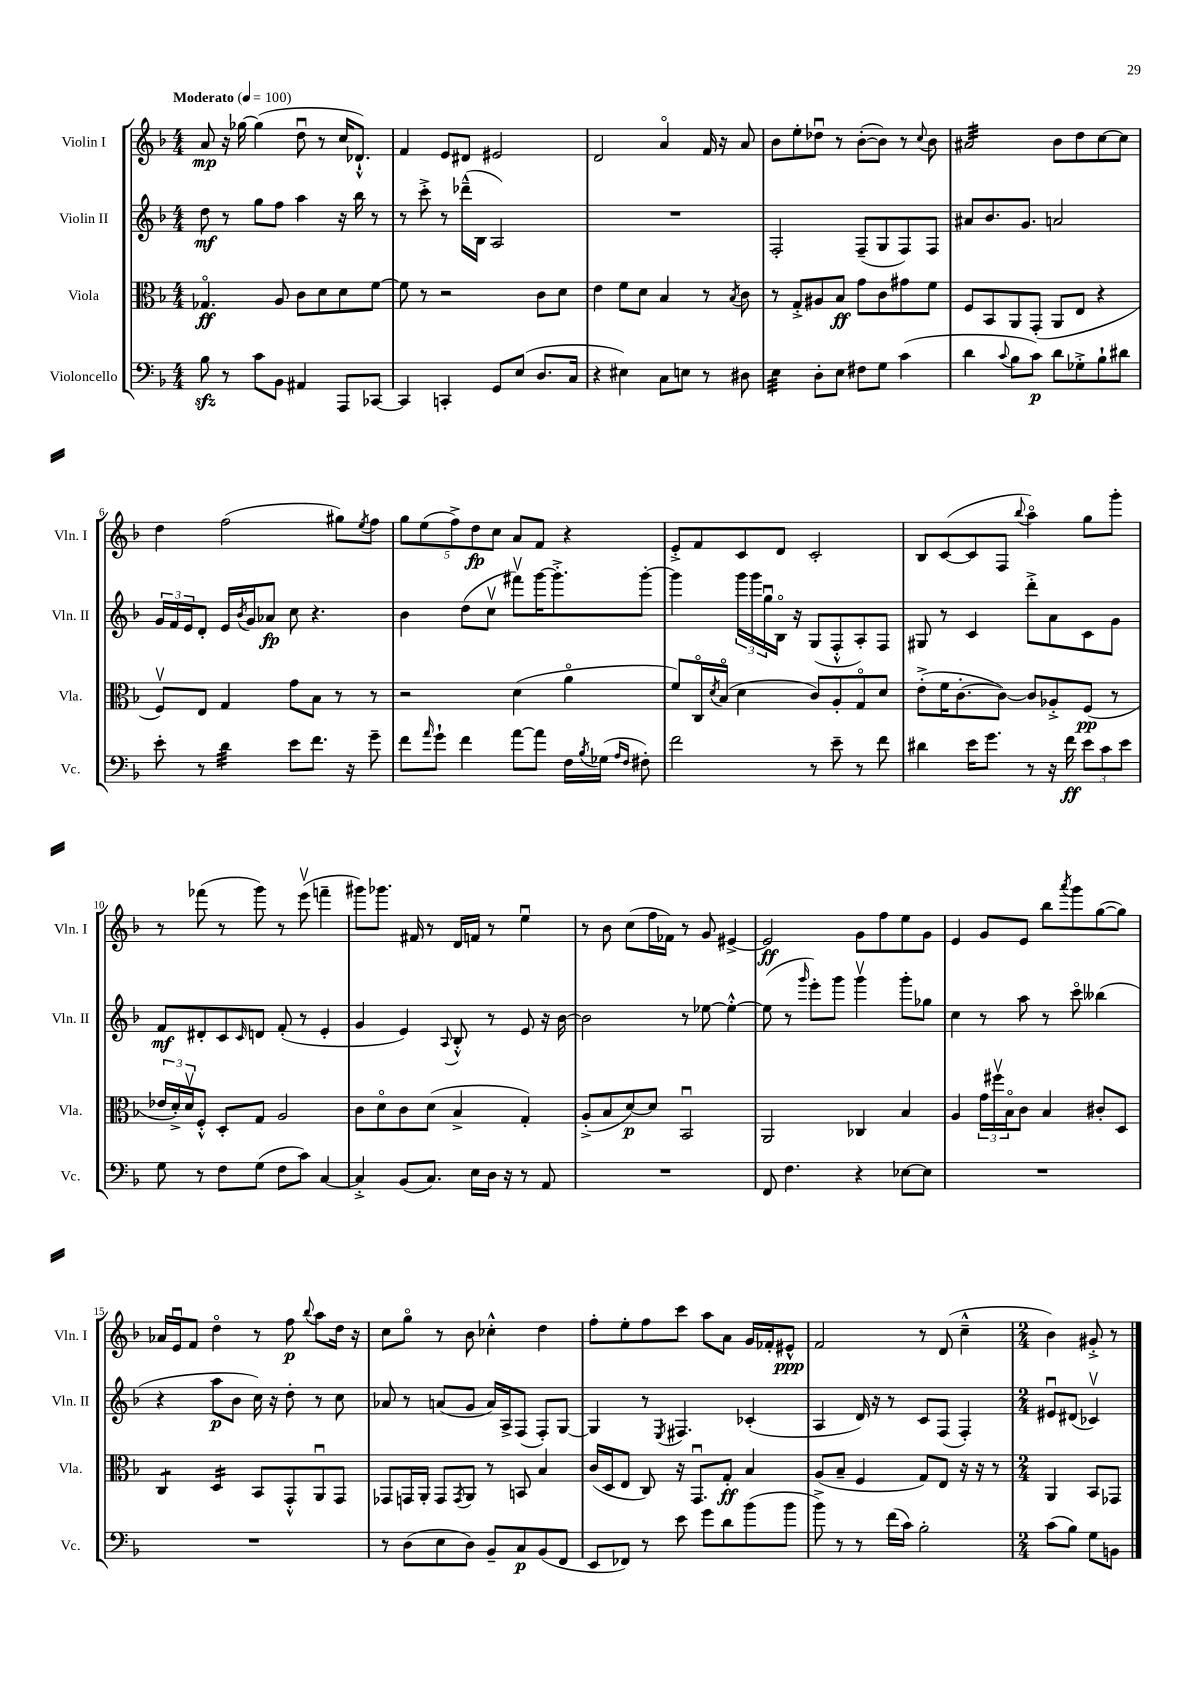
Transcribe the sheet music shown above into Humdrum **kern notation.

**kern	**kern	**kern	**kern
*staff4	*staff3	*staff2	*staff1
*clefF4	*clefC3	*clefG2	*clefG2
*k[b-]	*k[b-]	*k[b-]	*k[b-]
*M4/4	*M4/4	*M4/4	*M4/4
*MM100	*MM100	*MM100	*MM100
8B-	4.G-o	8dd	8a
8r	.	8r	16r
.	.	.	[16gg-
8c	.	8gg	(4gg-]
8BB-	8A	8ff	.
4AA#	8c	4aa	8ddu
.	8d	.	8r
8AAA	8d	16r	16cc
.	.	16bb-	8.d-`^^)
[8CC-	[8f	8r	.
=	=	=	=
4CC-]	8f]	8r	4f
.	8r	8ccc'^	.
4CC'	2r	8r	8e
.	.	(16ddd-~^^	8d#
.	.	16B-	.
8GG	.	2A)	2e#
(8E	.	.	.
8.D	8c	.	.
.	8d	.	.
16C	.	.	.
=	=	=	=
4r	4e	1r	2d
4E#)	8f	.	.
.	8d	.	.
8C	4B-	.	4ao
8E	.	.	.
8r	8r	.	16f
.	.	.	16r
.	8qB-	.	.
8D#	8c	.	8a
=	=	=	=
4E	8r	2F'	8b-
.	8G'^	.	8ee'
8D'	8A#	.	8dd-u
8E	8B-	.	8r
8F#	8g	(8F~	([8b-'
8G	8c	8G	8b-])
(4c	8g#	8F)	8r
.	.	.	8qqcc
.	8f	8F	8b-
=	=	=	=
4d	8F	8a#	2a#
.	8BB-	8.b-	.
8qqc	.	.	.
8B-	8AA	.	.
.	.	8.g	.
8c)	(8GG'	.	.
8d	8AA	2a	8b-
8G-'^	8E	.	8dd
8B-`	4r	.	[8cc
8d#	.	.	8cc]
=	=	=	=
8e'	8Fv)	24g	4dd
.	.	24f	.
.	.	24e	.
8r	8E	8d'	.
4d	4G	16e	(2ff
.	.	8qb-	.
.	.	16g	.
.	.	8a-	.
8e	8g	8cc	.
8.f	8B-	4.r	.
.	8r	.	8gg#)
16r	.	.	.
.	.	.	8qee
8g~	8r	.	8ff
=	=	=	=
8f	2r	4b-	10gg
.	.	.	(10ee
16qqa	.	.	.
8g`	.	.	.
.	.	.	10ff^)
4f	.	(8dd	.
.	.	.	10dd
.	.	8ccv	.
.	.	.	10cc
[8a	(4d	8fff#v)	8a
8a]	.	[16ggg	8f
.	.	8.ggg'^]	.
16F	4ao	.	4r
8qB-	.	.	.
(16G-	.	.	.
16qqA	.	.	.
16qqF	.	.	.
8F#')	.	[8ggg'	.
=	=	=	=
2f	8f)	4ggg]	8e'^
.	16Co	.	8f
.	8qd	.	.
.	(16B-o	.	.
.	4d	24ggg	8c
.	.	24ggg	.
.	.	24ggu	.
.	.	16B-o	8d
.	.	16r	.
8r	8c)	(8G	2c'
8e~	8A'	8F'^^	.
8r	8Go	8A')	.
8f	8d	8F	.
=	=	=	=
4d#	(8e'^	8G#	8B-
.	16f	8r	([8c
.	[8.c'	.	.
16e	.	4c	8c]
8.g	.	.	.
.	8c_)	.	8F
.	.	.	8qqbb-
8r	8c]	8ddd'^	4aao)
16r	8A-'^	8a	.
16f	.	.	.
12e	(8F	8c	8gg
12c	.	.	.
.	8r	8g	8ggg'
12e	.	.	.
=	=	=	=
8G	24e-	8f	8r
.	24d'^)	.	.
.	24dv	.	.
8r	8F'^^	8d#'	(8fff-
8F	8D'	8c	8r
.	.	16qqc	.
(8G	8G	8d	8ggg)
8F	2A	(8f'	8r
8c)	.	8r	(8eeev
[4C	.	4e'	4fff~
=	=	=	=
4C'^]	8c	4g	8ggg#)
.	8do	.	8.ggg-
(8BB-	8c	4e)	.
.	.	.	16f#
8.C)	(8d	.	8r
.	.	8qqA	.
.	4B-^	8B-'^^	16d
16E	.	.	16f
16D	.	8r	8r
16r	.	.	.
8r	4G')	8e	4eeu
8AA	.	16r	.
.	.	[16b-	.
=	=	=	=
1r	(8A'^	2b-]	8r
.	8B-	.	8b-
.	[8d)	.	(8cc
.	8d]	.	16ff
.	.	.	16f-)
.	2BB-u	8r	8r
.	.	[8ee-	8g
.	.	4ee-'^^_	[4e#^
=	=	=	=
8FF	2AA	(8ee-]	2e#]
4.F	.	8r	.
.	.	16qqggg	.
.	.	8eee')	.
.	.	8ggg	.
4r	4C-	4gggv	8g
.	.	.	8ff
[8E-	4B-	8ggg'	8ee
8E-]	.	8gg-	8g
=	=	=	=
1r	4A	4cc	4e
.	24g	8r	8g
.	24ff#v	.	.
.	24B-o	.	.
.	8c	8aa	8e
.	4B-	8r	8bb-
.	.	.	8qaaa
.	.	8ccco	8ggg
.	8c#'	(4bb--	([8gg
.	8D	.	8gg])
=	=	=	=
1r	4C	4r	16a-
.	.	.	16eu
.	.	.	8f
.	4D	8aa	4ddo
.	.	8b-	.
.	8BB-	16cc)	8r
.	.	16r	.
.	8GG'^^	8dd'	8ff
.	.	.	8qqbb-
.	8AAu	8r	8aa
.	8GG	8cc	16dd
.	.	.	16r
=	=	=	=
8r	8GG-	8a-	8cc
(8D	16GG	8r	8ggo
.	16AA'	.	.
8E	8GG	(8a	8r
.	8qGG	.	.
8D)	8AA	8g	8b-
8BB-~	8r	16a)	4cc-'^^
.	.	16A^	.
8C	8BB	(8F	.
(8BB-	4B-	8F')	4dd
8FF	.	[8G	.
=	=	=	=
8EE	(16c	4G]	8ff'
.	16D	.	.
8FF-)	8E	.	8ee'
8r	8C)	8r	8ff
.	.	8qE	.
8e	16r	4.F#	8ccc
.	8.GGu	.	.
8g	.	.	8aa
8d	8G'	.	8a
(8b-	4B-	(4c-'	16g
.	.	.	16f-'
8b-	.	.	8e#^^
=	=	=	=
8b-^)	(8A	4A	2f
8r	8B-~	.	.
8r	4F	16d)	.
.	.	16r	.
(16f	.	8r	.
16c)	.	.	.
2B-'	8G)	8c	8r
.	8E	(8F	(8d
.	16r	4F')	4cc~^^
.	16r	.	.
.	8r	.	.
=	=	=	=
*M2/4	*M2/4	*M2/4	*M2/4
(8c	4AA	8e#u	4b-)
8B-)	.	(8d#	.
8G	8BB-	4c-v)	8g#'^
8BB	8GG-	.	8r
==	==	==	==
*-	*-	*-	*-
